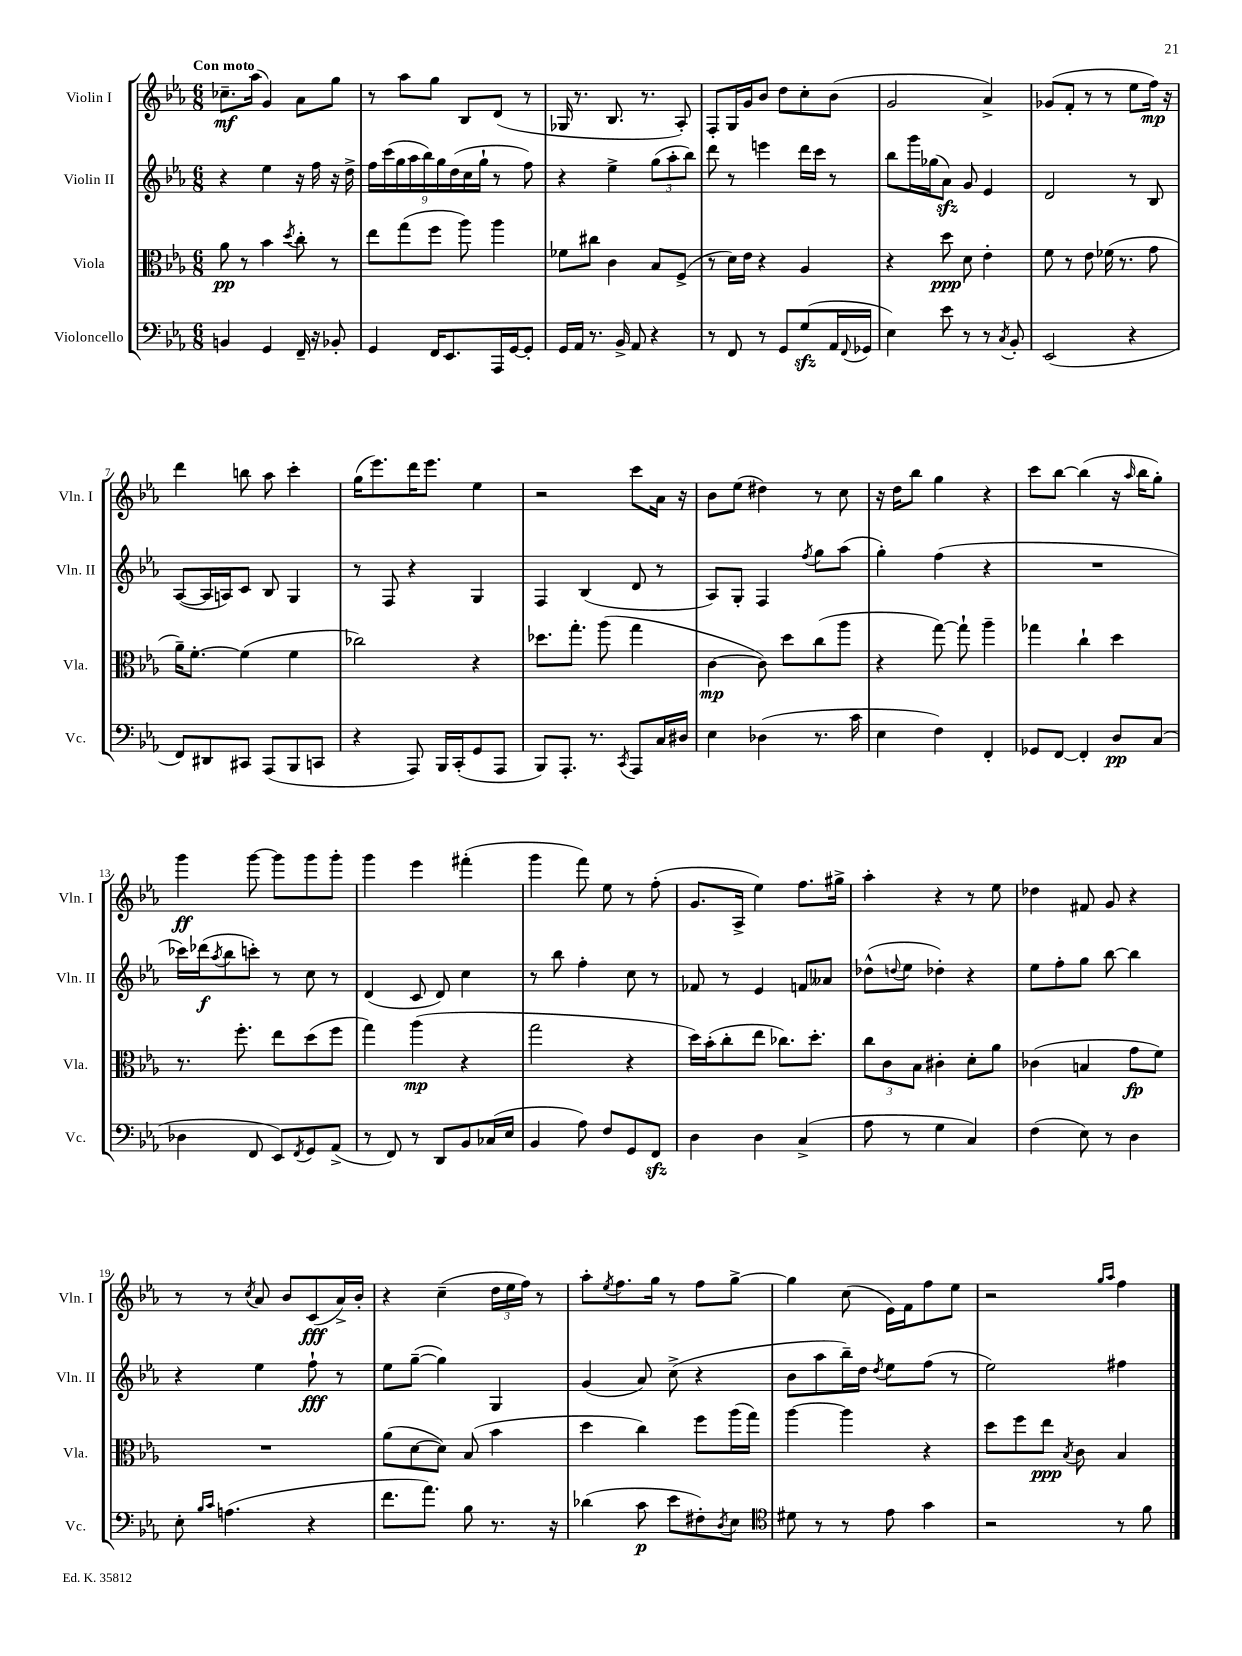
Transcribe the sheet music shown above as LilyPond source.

<<
\new StaffGroup <<
\new Staff = "s0" \with { instrumentName = "Violin I" shortInstrumentName = "Vln. I" } {
    \clef treble \key ees \major \numericTimeSignature \time 6/8 \tempo "Con moto"
    ces''8.--\mf aes''16( g'4) aes'8 g''8 |
    r8 aes''8 g''8 bes8 d'8( r8 |
    ges16 r8. bes8. r8. aes8-.) |
    f8-. g16 g'16 bes'8 d''8 c''8-. bes'8( |
    g'2 aes'4->) |
    ges'8( f'8-. r8 r8 ees''8 f''16\mp) r16 |
    d'''4 b''8 aes''8 c'''4-. |
    g''16( ees'''8.) d'''16 ees'''8. ees''4 |
    r2 c'''8 aes'16 r16 |
    bes'8 ees''8( dis''4) r8 c''8 |
    r16 d''16 bes''8 g''4 r4 |
    c'''8 bes''8~ bes''4( r16 \grace { aes''16 } bes''16 g''8-.) |
    g'''4\ff g'''8~ g'''8 g'''8 g'''8-. |
    g'''4 ees'''4 fis'''4-.( |
    g'''4 f'''8) ees''8 r8 f''8-.( |
    g'8. aes16-> ees''4) f''8. gis''16-> |
    aes''4-. r4 r8 ees''8 |
    des''4 fis'8 g'8 r4 |
    r8 r8 \acciaccatura { c''8 } aes'8 bes'8 c'8\fff( aes'16->) bes'16-. |
    r4 c''4--( \tuplet 3/2 { d''16 ees''16 f''16) } r8 |
    aes''8-. \acciaccatura { ees''8 } f''8. g''16 r8 f''8 g''8~-> |
    g''4 c''8( ees'16) f'16 f''8 ees''8 |
    r2 \grace { g''16 aes''16 } f''4 \bar "|." |
}
\new Staff = "s1" \with { instrumentName = "Violin II" shortInstrumentName = "Vln. II" } {
    \clef treble \key ees \major \numericTimeSignature \time 6/8
    r4 ees''4 r16 f''16 r16 d''16-> |
    \tuplet 9/8 { f''16 c'''16( g''16 aes''16 bes''16) g''16 d''16( c''16 g''16-! } r8 f''8) |
    r4 ees''4-> \tuplet 3/2 { g''8( aes''8-. bes''8) } |
    d'''8 r8 e'''4 d'''16 c'''16 r8 |
    bes''8 g'''16 ges''16( aes'8\sfz) g'8 ees'4 |
    d'2 r8 bes8 |
    aes8~( aes16 a16) c'8 bes8 g4 |
    r8 f8 r4 g4 |
    f4 bes4( d'8 r8 |
    aes8) g8-. f4 \acciaccatura { f''8 } g''8 aes''8( |
    g''4-.) f''4( r4 |
    R2. |
    ces'''16) des'''16\f( \acciaccatura { aes''8 } bes''8 c'''8-.) r8 c''8 r8 |
    d'4( c'8 d'8) c''4 |
    r8 bes''8 f''4-. c''8 r8 |
    fes'8 r8 ees'4 f'8 aeses'8 |
    des''8-^( \appoggiatura { d''8 } ees''8 des''4-.) r4 |
    ees''8 f''8-. g''8 bes''8~ bes''4 |
    r4 ees''4 f''8-!\fff r8 |
    ees''8 g''8~--( g''4) g4 |
    g'4( aes'8) c''8->( r4 |
    bes'8 aes''8 bes''16--) d''16 \acciaccatura { d''8 } ees''8 f''8( r8 |
    ees''2) fis''4 \bar "|." |
}
\new Staff = "s2" \with { instrumentName = "Viola" shortInstrumentName = "Vla." } {
    \clef alto \key ees \major \numericTimeSignature \time 6/8
    aes'8\pp r8 bes'4 \acciaccatura { d''8 } c''8-. r8 |
    ees''8 g''8( f''8 aes''8) aes''4 |
    fes'8 cis''8 c'4 bes8 f8->( |
    r8 d'16) ees'16 r4 aes4 |
    r4 d''8\ppp d'8 ees'4-. |
    f'8 r8 ees'8 fes'16( r8. g'8 |
    aes'16--) f'8.~-. f'4( f'4 |
    ces''2) r4 |
    des''8. g''8.-. aes''8( g''4 |
    c'4~\mp c'8) d''8 c''8( aes''8 |
    r4 g''8~) g''8-! aes''4-- |
    ges''4 c''4-! d''4 |
    r8. f''8.-. ees''8 d''8( f''8 |
    g''4) aes''4\mp( r4 |
    g''2 r4 |
    d''16) bes'16-.( c''8-. ees''8 ces''8.) d''8.-. |
    \tuplet 3/2 { c''8 c'8 bes8 } cis'4-. d'8-. aes'8 |
    ces'4( b4 g'8\fp f'8) |
    R2. |
    aes'8( d'8~ d'8) bes8( bes'4 |
    d''4 c''4) f''8 aes''16( g''16) |
    aes''4~ aes''4 r4 |
    d''8 f''8 ees''8\ppp \acciaccatura { bes8 } c'8 bes4 \bar "|." |
}
\new Staff = "s3" \with { instrumentName = "Violoncello" shortInstrumentName = "Vc." } {
    \clef bass \key ees \major \numericTimeSignature \time 6/8
    b,4 g,4 f,16-- r16 bes,8-. |
    g,4 f,16 ees,8. aes,,16 g,16~ g,8-. |
    g,16 aes,16 r8. bes,16-> aes,8 r4 |
    r8 f,8 r8 g,8 g8\sfz( aes,16 \appoggiatura { f,8 } ges,16 |
    ees4) ees'8 r8 r8 \acciaccatura { c8 } bes,8-. |
    ees,2( r4 |
    f,8) dis,8 cis,8 aes,,8( bes,,8 c,8 |
    r4 aes,,8) bes,,16 c,16-.( g,8 aes,,8 |
    bes,,8) aes,,8.-. r8. \acciaccatura { c,8 } aes,,8 c16 dis16 |
    ees4 des4( r8. c'16 |
    ees4 f4) f,4-. |
    ges,8 f,8~ f,4-. d8\pp c8( |
    des4 f,8 ees,8) \acciaccatura { f,8 } g,8 aes,8->( |
    r8 f,8) r8 d,8 bes,8 ces16( ees16 |
    bes,4 aes8) f8 g,8 f,8\sfz |
    d4 d4 c4->( |
    aes8 r8 g4 c4) |
    f4( ees8) r8 d4 |
    ees8-. \grace { bes16 c'16 } a4.( r4 |
    f'8. aes'8.) bes8 r8. r16 |
    des'4( c'8\p ees'8 fis8-.) \acciaccatura { d8 } ees8 |
    \clef tenor dis'8 r8 r8 ees'8 g'4 |
    r2 r8 f'8 \bar "|." |
}
>>
>>
